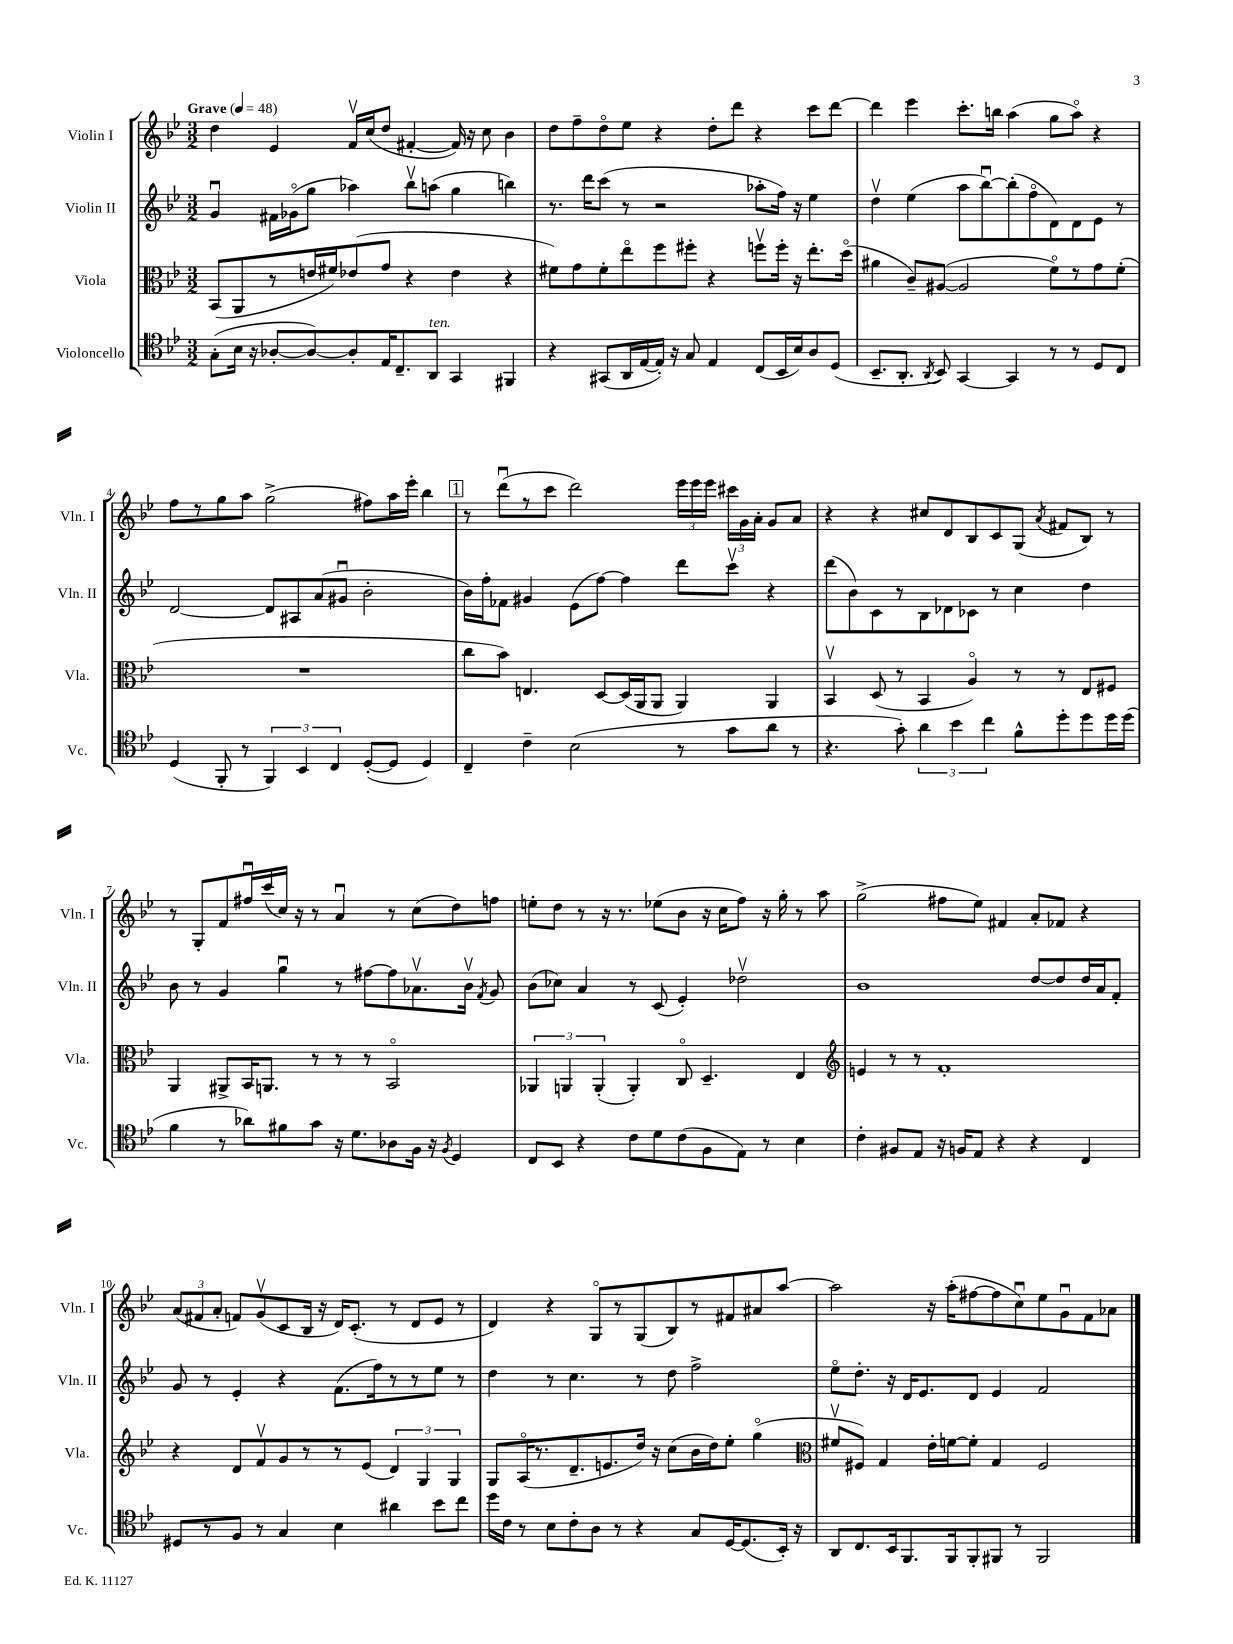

**kern	**kern	**kern	**kern
*part4	*part3	*part2	*part1
*staff4	*staff3	*staff2	*staff1
*I"Violoncello	*I"Viola	*I"Violin II	*I"Violin I
*I'Vc.	*I'Vla.	*I'Vln. II	*I'Vln. I
*clefC4	*clefC3	*clefG2	*clefG2
*k[b-e-]	*k[b-e-]	*k[b-e-]	*k[b-e-]
*M3/2	*M3/2	*M3/2	*M3/2
*MM48	*MM48	*MM48	*MM48
=1	=1	=1	=1
!	!	!	!LO:TX:a:B:t=Grave
(8G'\L	(8BB-/L	4gu/	4dd\
16B-\Jk	8AA/	.	.
16r	.	.	.
[8A-X'/L	8r	16f#X\LL	4e-/
.	.	(16g-X\J	.
8A-/_)	16en/L	8gg\J	.
.	16f#X/J)	.	.
8A-'/]	(8e-X/	4aa-X\)	16fv/LL
.	.	.	(16cc/J
16E-/K	8g/J	.	8dd/J
8.C~/	.	.	.
.	4r	8bb-v\L	[4f#X'/
!LO:TX:a:i:t=ten.	!	!	!
8AA/J	.	(8aan\J	.
4GG/	4e-\	4gg\	16f#/])
.	.	.	16r
.	.	.	8cc\
4FF#X/	4r	4bbn\)	4b-\
=2	=2	=2	=2
4r	8f#X\L)	8.r	8dd\L
.	8g\	.	8ff~\
.	.	16ddd\KL	.
(8GG#X/L	8f#'\	(8ccc\J	8dd\
16AA/L	8ee-\	8r	8ee-\J
[16E-/	.	.	.
16E-'/JJ])	8ff\	2r	4r
16r	.	.	.
8G/	8ff#X'\J	.	.
4E-/	4r	.	8dd'\L
.	.	.	8ddd\J
(8C/L	8ffnv\L	8aa-X'\L	4r
16BB-/L	16ff'\Jk	16ff\Jk)	.
16B-/J)	16r	16r	.
8A/	8.ee-'\L	4ee-\	8ccc\L
(8D/J	.	.	[8ddd\J
.	(16dd\Jk	.	.
=3	=3	=3	=3
8.BB-~/L	4a#X\	4ddv\	4ddd\]
8.AA'/J	.	.	.
.	8c~/L)	(4ee-\	4eee-\
8qAA/	.	.	.
8BB-/)	([8A#X/J	.	.
[4GG/	2A#/]	8aa\L	8.ccc'\L
.	.	[8bb-u\)	.
.	.	.	16bbn\Jk
4GG/]	.	(8bb-'\]	(4aa\
.	.	8ff\	.
8r	8f\L)	8d\)	8gg\L
8r	8r	8d\	8aa\J)
8D/L	8g\	8e-\J	4r
8C/J	(8f'\J	8r	.
!!LO:LB:g=z
=4	=4	=4	=4
(4D/	1.r	[2d/	8ff\L
.	.	.	8r
8FF'/	.	.	8gg\
8r	.	.	8aa\J
6FF/)	.	8d/L]	(2gg^\
.	.	8A#X/	.
6BB-/	.	.	.
.	.	(8a/	.
6C/	.	.	.
.	.	8g#Xu/J	.
([8D'/L	.	2b-'\	8ff#X\L)
8D/J]	.	.	16aa\L
.	.	.	16eee-'\JJ
4D/)	.	.	4bb-\
!!LO:REH:place=s1:t=1
=5	=5	=5	=5
4C~/	8cc\L	16b-\LL)	8r
.	.	16ff'\J	.
.	8b-\J)	8f-X\J	(8dddu\L
4c~\	4.En/	4g#X/	8r
.	.	.	8ccc\J
(2B-\	.	(8e-\L	2ddd\)
.	[8D/L	[8ff\J)	.
.	(16D/L]	4ff\]	.
.	16AA/J	.	.
.	8AA/J	.	.
8r	4AA/)	8ddd\L	24eee-\LL
.	.	.	24eee-\
.	.	.	24eee-\JJ
8g\L	.	8cccv\J	24ccc#X\LL
.	.	.	24g\
.	.	.	24a'\JJ
8a\J	4AA/	4r	8g/L
8r	.	.	8a/J
=6	=6	=6	=6
4.r	4BB-v/	(8ddd\L	4r
.	.	8b-\)	.
.	(8D/	8c\	4r
8g'\)	8r	8r	.
6a\	4BB-/	8B-\	8cc#X/L
.	.	8d-X\	8d/
6b-\	.	.	.
.	4A/)	8c-X\J	8B-/
6cc\	.	.	.
.	.	8r	8c/
8f^^\L	8r	4cc\	(8G/J
.	.	.	8qa/
8dd'\	8r	.	8f#X/L
8dd\	8E-/L	4dd\	8B-/J)
16dd\L	8F#X/J	.	8r
(16dd\JJ	.	.	.
!!LO:LB:g=z
=7	=7	=7	=7
4f\	4AA/	8b-\	8r
.	.	8r	8G'/L
8r	8AA#X^/L	4g/	8f/
8a-X\L)	16BB-/K	.	16ff#Xu/L
.	8.AAn/J	.	(16ccc/
8f#X\	.	4ggu\	16cc/JJ)
.	.	.	16r
8g\J	8r	.	8r
16r	8r	8r	4au/
8.d\L	.	.	.
.	8r	[8ff#X\L	.
8A-X\	2BB-/	8ff#\]	8r
16F\Jk	.	8.a-Xv\	(8cc\L
16r	.	.	.
8qF/	.	.	.
4D/	.	.	8dd\)
.	.	16b-v\Jk	.
.	.	8qf/	.
.	.	8g/	8ffn\J
=8	=8	=8	=8
8C/L	6AA-X/	(8b-\L	8een'\L
8BB-/J	.	8cc-X\J)	8dd\J
.	6AAn/	.	.
4r	.	4a/	8r
.	(6AA'/	.	.
.	.	.	16r
.	.	.	8.r
8c\L	4AA'/)	8r	.
8d\	.	(8c/	(8ee-X\L
(8c\	8C/	4e-'/)	8b-\J
8F\	4.D~/	.	16r
.	.	.	16cc\KL
8E-\J)	.	2dd-Xv\	8ff\J)
8r	.	.	16r
.	.	.	16gg'\
4B-\	4E-/	.	8r
.	.	.	8aa\
=9	=9	=9	=9
*	*clefG2	*	*
4c'\	4en/	1b-	(2gg^\
8F#X/L	8r	.	.
8E-/J	8r	.	.
16r	1f'	.	8ff#X\L
16Fn/KL	.	.	.
8E-/J	.	.	8ee-\J)
4r	.	.	4f#X/
4r	.	[8dd/L	8a'/L
.	.	8dd/]	8f-X/J
4C/	.	16dd/L	4r
.	.	16a/J	.
.	.	8f'/J	.
!!LO:LB:g=z
=10	=10	=10	=10
8D#X/L	4r	8g/	(12a/L
.	.	.	12f#X/
8r	.	8r	.
.	.	.	12a'/J
8F/J	8d/L	4e-'/	8fn/L)
8r	8fv/	.	(8gv/
4G/	8g/	4r	8c/
.	8r	.	16B-/Jk
.	.	.	16r
4B-\	8r	(8.f\L	16d/KL)
.	.	.	(8.c'/J
.	(8e-/J	.	.
.	.	16ff\k)	.
4a#X\	6d/)	8r	8r
.	.	8r	8d/L
.	6G/	.	.
8b-\L	.	8ee-\J	8e-/J
.	6G/	.	.
8cc\J	.	8r	8r
=11	=11	=11	=11
16dd\LL	8G/L	4dd\	4d/)
16c\JJ	.	.	.
8r	(16A/K	.	.
.	8.r	.	.
8B-\L	.	8r	4r
8c'\	8.d~/	4.cc\	.
8A\J	.	.	8G/L
.	8.en/	.	.
8r	.	.	8r
4r	16dd/Jk)	8r	(8G/
.	16r	.	.
.	(8cc\L	8dd\	8B-/)
8G/L	16b-\L	2ff^\	8r
.	16dd\J)	.	.
[16D/K	8ee-'\J	.	8f#X/
(8.D/]	.	.	.
.	(4gg\	.	8a#X/
16BB-'/Jk)	.	.	[8aa/J
16r	.	.	.
=12	=12	=12	=12
*	*clefC3	*	*
8AA/L	8f#Xv/L	8ee-\L	2aa\]
8.C/	8F#X/J)	8.dd'\J	.
.	4G/	.	.
16BB-/k	.	16r	.
8.FF/	.	16d/KL	.
.	.	8.e-/	.
.	16e-'\LL	.	16r
16FF/k	[16fn\J	.	(16aa'\KL
8FF'/	8f'\J]	8d/J	[8ff#X\
8FF#X/J	4G/	4e-/	8ff#\]
8r	.	.	8ccu\)
2FF#/	2F#/	2f/	8ee-\
.	.	.	8gu\
.	.	.	8f\
.	.	.	8a-X\J
==	==	==	==
*-	*-	*-	*-
